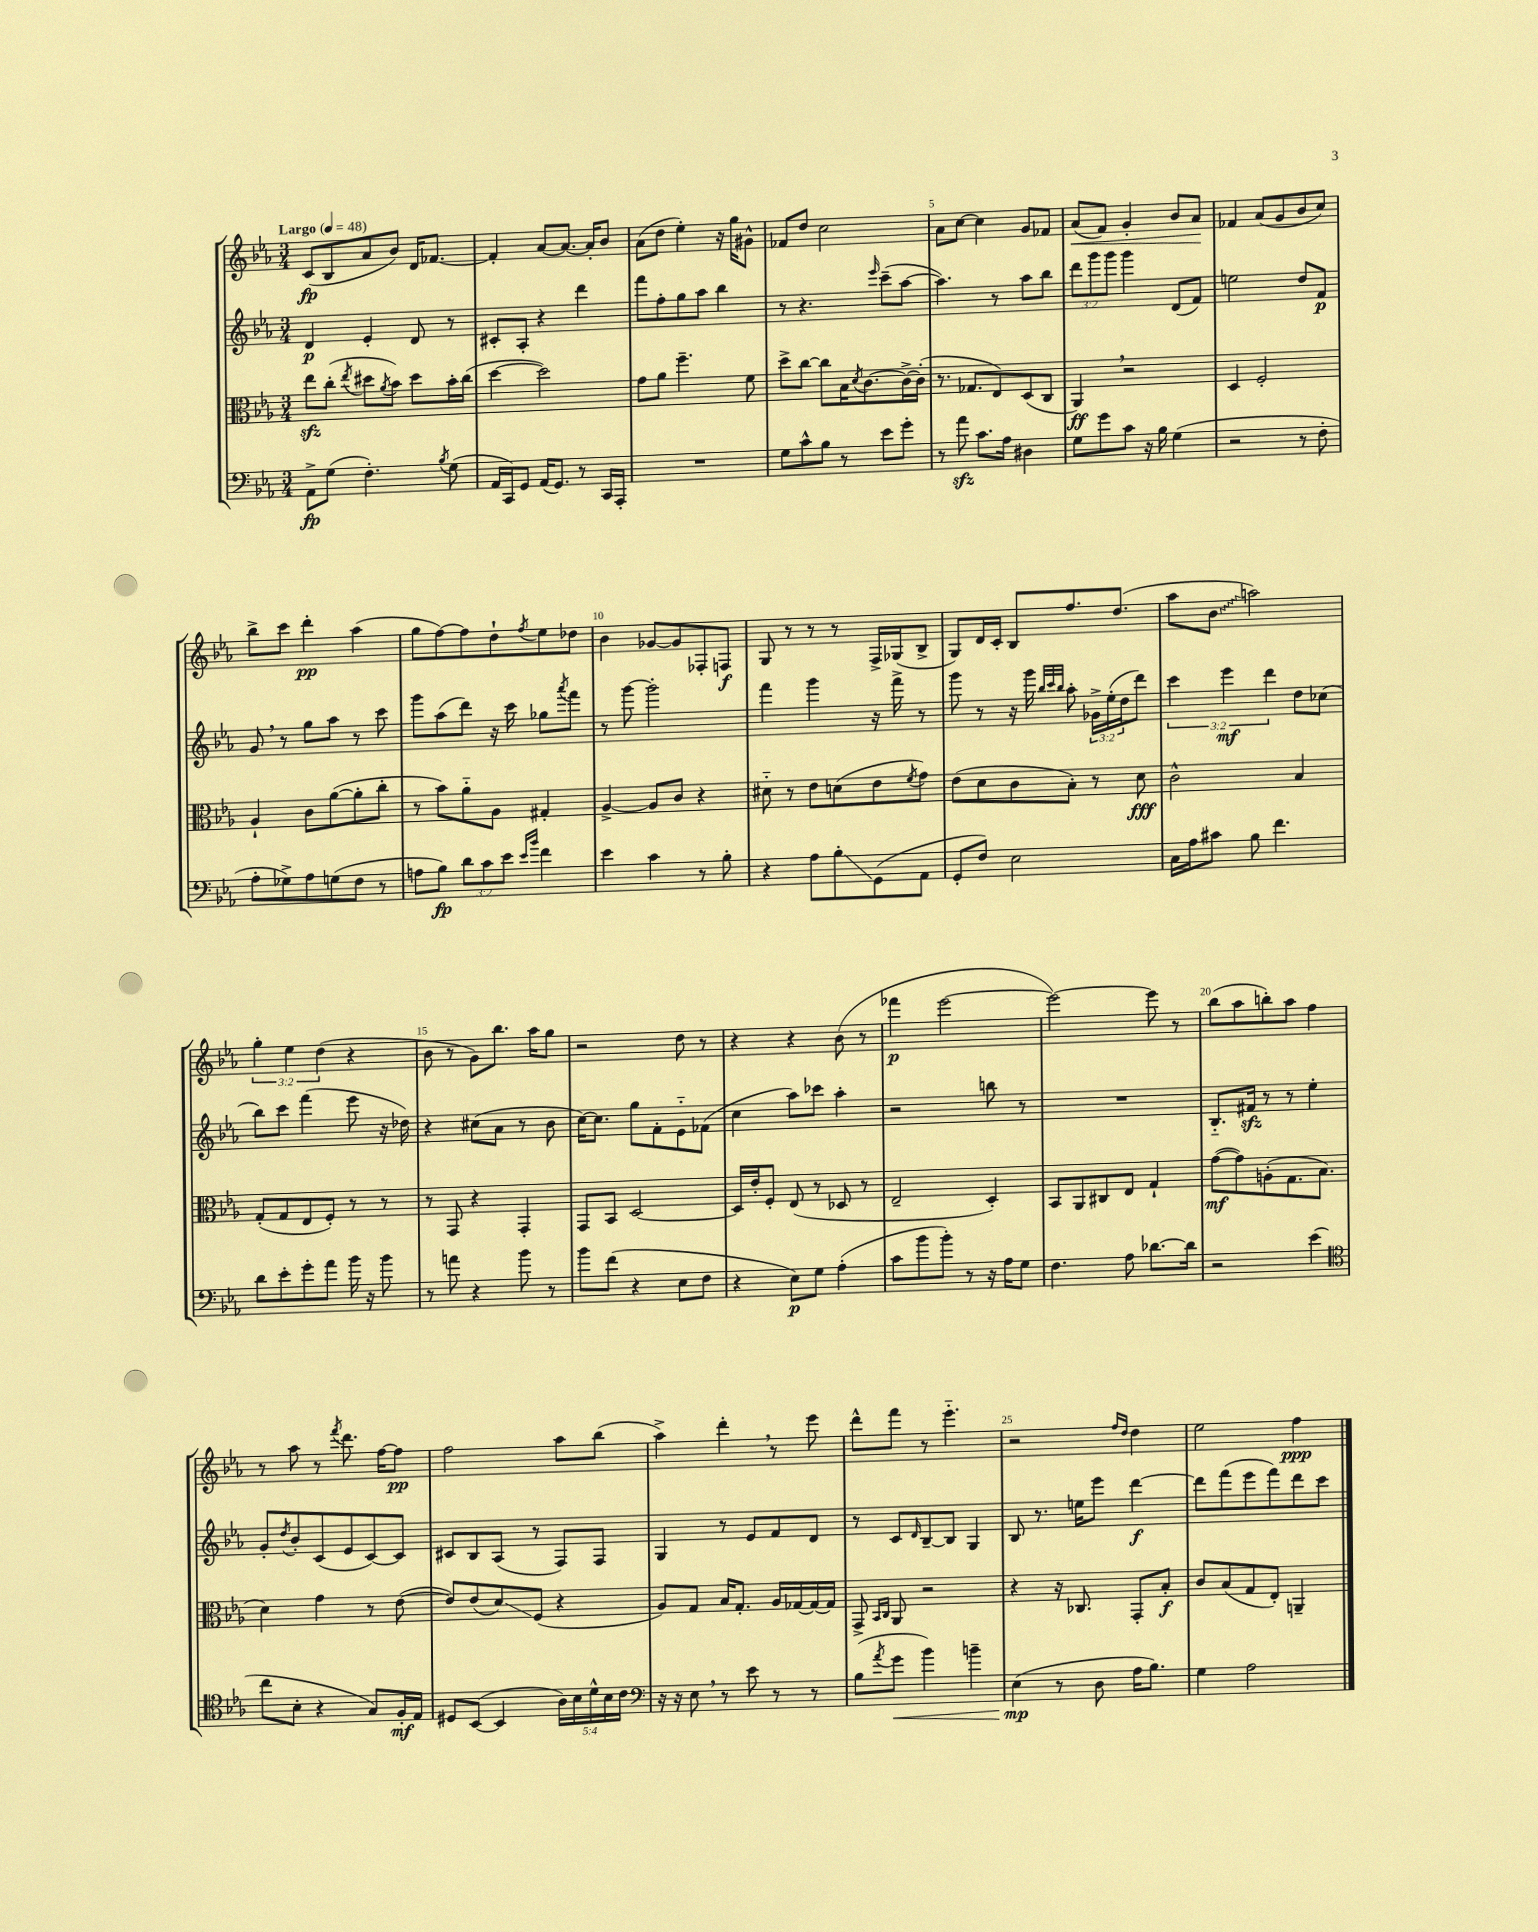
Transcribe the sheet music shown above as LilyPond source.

<<
\new StaffGroup <<
\new Staff = "s0" {
    \clef treble \key ees \major \numericTimeSignature \time 3/4 \override Staff.TupletNumber.text = #tuplet-number::calc-fraction-text \tempo "Largo" 4 = 48
    c'8\fp( bes8 aes'8 bes'8) d'16 fes'8.~ |
    fes'4-. aes'8~ aes'8.~ aes'16-. bes'8 |
    aes'8( d''8 ees''4-.) r16 g''16 gis'8-^ |
    fes'8 d''8 c''2 |
    aes'8 c''8~ c''4 g'8 fes'8 |
    aes'8\<( f'8) g'4-. bes'8 aes'8\! |
    fes'4 aes'8( g'8 bes'8 c''8) |
    bes''8-> c'''8 d'''4-.\pp aes''4( |
    g''8 f''8~) f''8 d''8-! \acciaccatura { f''8 } ees''8 des''8 |
    bes'4 ges'8~ ges'8 fes8-. f8\f |
    g8 r8 r8 r8 f16-> ges16( bes8-> |
    g8) d'16 c'16-. bes8 f''8. d''8.( |
    aes''8 \once \override Glissando.style = #'zigzag bes'8\glissando a''2) |
    \tuplet 3/2 { g''4-. ees''4 d''4( } r4 |
    bes'8 r8 g'8) bes''8. aes''16 g''8 |
    r2 d''8 r8 |
    r4 r4 bes'8( r8 |
    fes'''4\p ees'''2~ |
    ees'''2~) ees'''8 r8 |
    bes''8( aes''8 b''8-.) aes''8 f''4 |
    r8 aes''8 r8 \acciaccatura { f'''8 } d'''8. f''16~ f''8\pp |
    f''2 aes''8 bes''8( |
    aes''4->) d'''4-. \breathe r8 ees'''8 |
    d'''8-^ f'''8 r8 ees'''4.-_ |
    r2 \grace { f''16 d''16 } d''4 |
    ees''2 f''4\ppp \bar "|." |
}
\new Staff = "s1" {
    \clef treble \key ees \major \numericTimeSignature \time 3/4 \override Staff.TupletNumber.text = #tuplet-number::calc-fraction-text
    d'4\p ees'4-. d'8 r8 |
    cis'8-. aes8-. r4 d'''4 |
    f'''8 f''8-. g''8 aes''8 bes''4 |
    r8 r4. \grace { ees'''16 } c'''8--( aes''8~ |
    aes''4.) r8 aes''8 bes''8 |
    \tuplet 3/2 { d'''8 g'''8 g'''8 } g'''4 d'8( f'8) |
    e''2 d''8 f'8\p |
    g'8 \breathe r8 g''8 aes''8 r8 c'''8 |
    g'''8 aes''8( d'''8) r16 c'''16 ges''8 \acciaccatura { aes'''8 } f'''8 |
    r8 g'''8~ g'''2-. |
    f'''4 g'''4 r16 f'''16-> r8 |
    g'''8 r8 r16 g'''16 \grace { bes''32 c'''32 bes''32 } aes''8-. \tuplet 3/2 { ges'16-> ees''16-.( d''16 } d'''8) |
    \tuplet 3/2 { c'''4 ees'''4\mf d'''4 } d''8 ces''8( |
    bes''8) c'''8 f'''4( ees'''8 r16 des''16) |
    r4 cis''8( aes'8 r8 bes'8 |
    c''16~) c''8. g''8 f'8-. ees'8-_ fes'8( |
    c''4 aes''8) ces'''8 aes''4-. |
    r2 b''8 r8 |
    R2. |
    bes8.-_ fis'16\sfz r8 r8 ees''4-. |
    g'8-. \acciaccatura { d''8 } bes'8-. c'8( ees'8 c'8~) c'8 |
    cis'8 bes8 aes8( r8 f8) f8 |
    g4 r8 ees'8 f'8 d'8 |
    r8 c'8 \grace { d'16 } bes8~-- bes8 g4 |
    bes8 r8. e''16 ees'''8 d'''4~\f |
    d'''8 f'''8( ees'''8 f'''8) d'''8 c'''8 \bar "|." |
}
\new Staff = "s2" {
    \clef alto \key ees \major \numericTimeSignature \time 3/4
    ees''8\sfz c''8-.( \acciaccatura { ees''8 } dis''8 \acciaccatura { aes'8 } bes'8) dis''8 bes'16-. c''16( |
    d''4~ d''2) |
    g'8 aes'8 f''4.-- f'8 |
    d''8-> c''8~ c''8 bes16 \acciaccatura { d'8 } c'8.~ c'16~-> c'16-.( |
    r8. ges8. ees8) d8( c8 |
    aes,4\ff) \breathe r2 |
    d4 f2-. |
    aes4-! c'8 aes'8~( aes'8-. c''8-. |
    r8 bes'8) aes'8-_ aes8 gis4-. |
    aes4~-> aes8 c'8 r4 |
    dis'8-_ r8 ees'8 d'8( ees'8 \acciaccatura { f'8 } g'8) |
    ees'8( d'8 c'8 bes8-.) r8 d'8\fff |
    c'2-^ bes4 |
    g8-.( g8 ees8 f8-.) r8 r8 |
    r8 g,8 r4 g,4-. |
    g,8 bes,8 d2~ |
    d16 ees'16-. f8-. ees8( r8 des8 r8 |
    ees2-- d4-.) |
    bes,8 aes,8 cis8 ees8 g4-! |
    g'8~\mf( g'8) a8-.( g8. bes8. |
    d'4) g'4 r8 ees'8~( |
    ees'8) ees'8( d'8\glissando) f8( r4 |
    aes8) g8 bes16 g8.-. aes16 ges16~ ges16~ ges16 |
    g,8-> \grace { bes,16 c16 } aes,8 r2 |
    r4 r16 ces8. g,8-. bes8-.\f |
    c'8 bes8( g8 ees8-.) a,4-- \bar "|." |
}
\new Staff = "s3" {
    \clef bass \key ees \major \numericTimeSignature \time 3/4 \override Staff.TupletNumber.text = #tuplet-number::calc-fraction-text
    aes,8->\fp g8( f4.-.) \acciaccatura { bes8 } g8( |
    aes,16 c,16) g,8 aes,16( g,8.) r8 c,16 aes,,16-. |
    R2. |
    g8 c'8-^ bes8 r8 ees'8 g'8-. |
    r8 aes'8\sfz c'8. aes16 dis4 |
    g8 g'8 c'8 r16 bes16 g4( |
    r2 r8 f8-. |
    aes8-. ges8->) aes8 g8( f8 r8 |
    a8 bes8\fp) \tuplet 3/2 { d'8 c'8 ees'8 } \grace { ees'16 bes'16 } f'4 |
    ees'4 c'4 r8 bes8-. |
    r4 aes8 bes8-.\glissando g,8( aes,8 |
    g,8-. f8) ees2 |
    c16 aes16 cis'8 bes8 f'4. |
    d'8 ees'8-. g'8-. aes'8 bes'16 r16 bes'8 |
    r8 a'8 r4 bes'8 r8 |
    bes'8 f'8( r4 ees8 f8 |
    r4 ees8\p) g8 aes4-.( |
    c'8 bes'8 bes'8-.) r8 r16 aes16 g8 |
    f4. aes8 des'8.~ des'16 |
    r2 ees'4( |
    \clef tenor c''8 bes8-. r4 g8) f16-.\mf ees16 |
    dis8 bes,8~( bes,4 \tuplet 5/4 { aes16) bes16 d'16-^ bes16 c'16 } |
    \clef bass r16 r16 ees8 \breathe r8 ees'8 r8 r8 |
    bes8( \acciaccatura { aes'8 } g'8\< bes'4) b'4-- |
    ees4\mp\!( r8 d8 aes16 bes8.) |
    g4 aes2 \bar "|." |
}
>>
>>
\layout { \context { \Score \override BarNumber.break-visibility = ##(#f #t #t) barNumberVisibility = #(every-nth-bar-number-visible 5) } }
